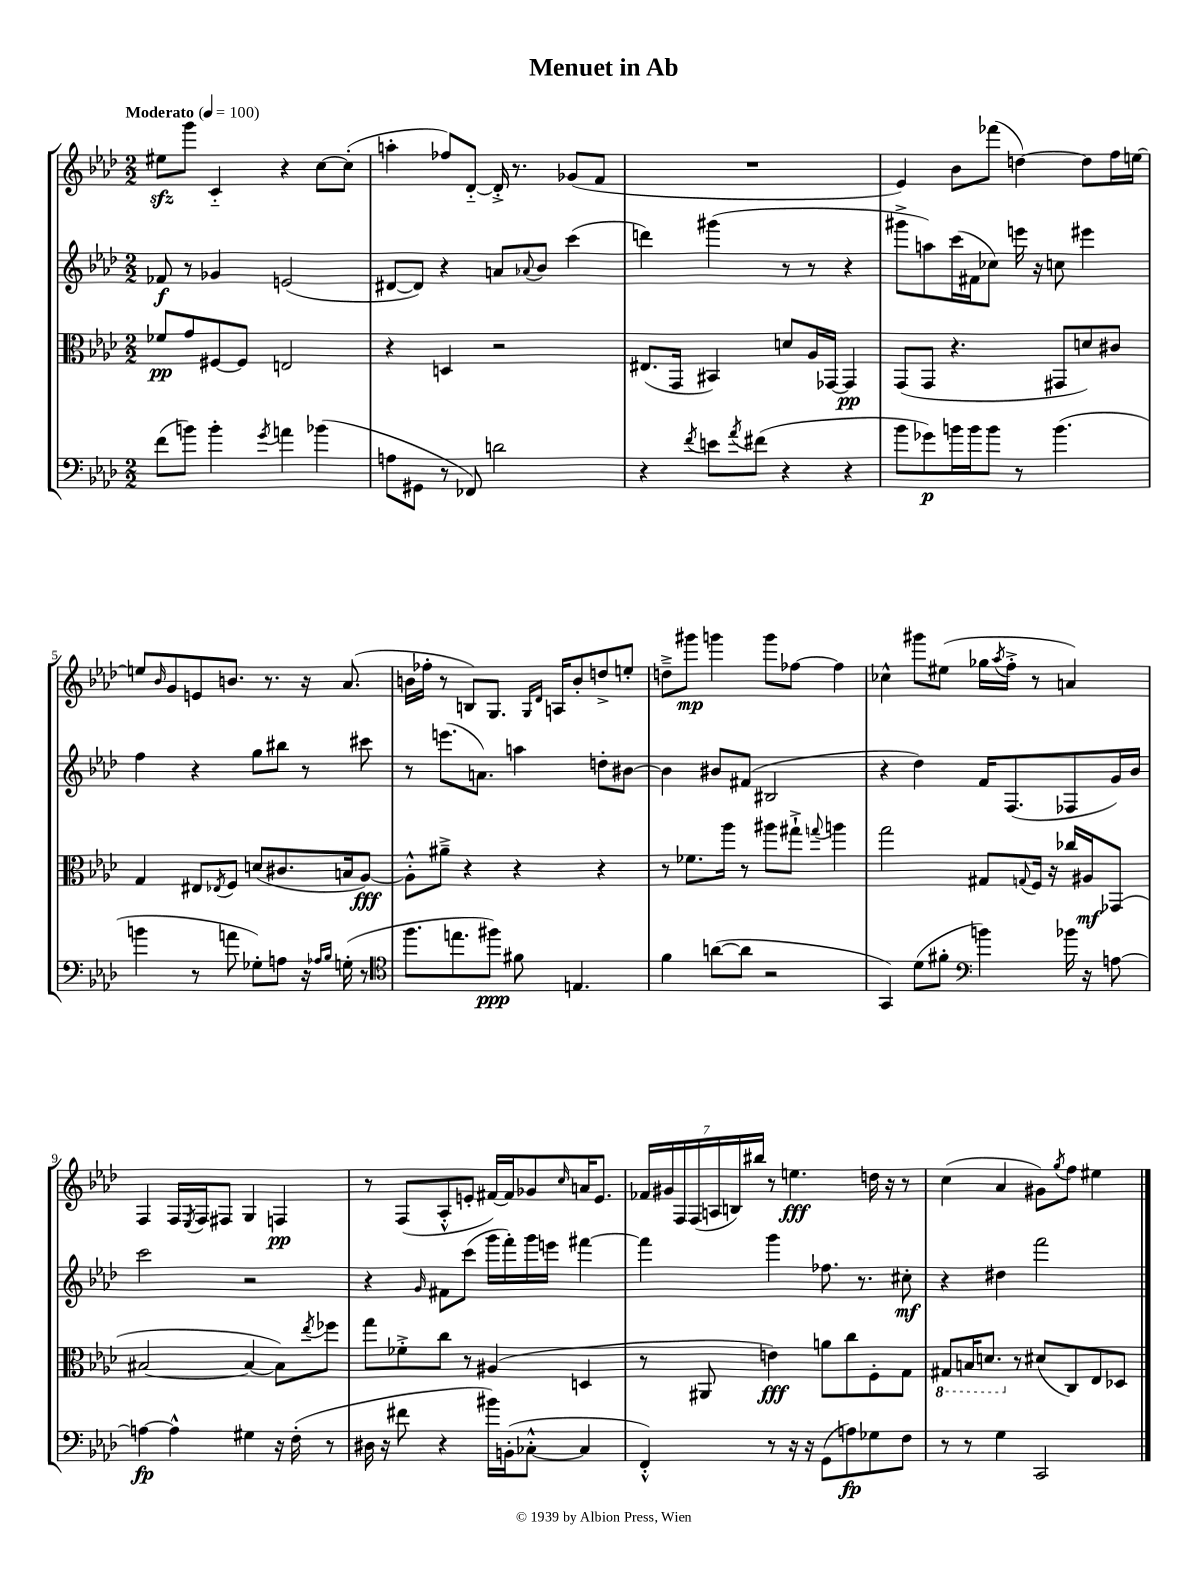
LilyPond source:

\header { title = "Menuet in Ab" }
<<
\new StaffGroup <<
\new Staff = "s0" {
    \clef treble \key aes \major \numericTimeSignature \time 2/2 \tempo "Moderato" 4 = 100
    eis''8\sfz g'''8 c'4-_ r4 c''8~ c''8-.( |
    a''4-. fes''8) des'8~-_ des'16-.-> r8. ges'8( f'8 |
    R1 |
    ees'4) bes'8 fes'''8( d''4~) d''8 f''16 e''16~ |
    e''8 \grace { bes'16 } g'8 e'8 b'8. r8. r16 aes'8.( |
    b'16 fes''16-. r8 b8) g8. \grace { g16 des'16 } a16 b'8-. d''8-> e''8-. |
    d''8---> gis'''8\mp g'''4 g'''8 fes''8~ fes''4 |
    ces''4-^ gis'''8 eis''8( ges''16 \acciaccatura { aes''8 } f''16-.-> r8 a'4) |
    f4 f16 \acciaccatura { ees8 } f16 fis8 g4 f4\pp |
    r8 f8( aes8-.-^ e'8-. fis'16~) fis'16 ges'8 \grace { c''16 } a'16 e'8. |
    \tuplet 7/4 { fes'16 gis'16 f16 f16( a16 b16) bis''16 } r8 e''4.\fff d''16 r16 r8 |
    c''4( aes'4 gis'8) \acciaccatura { g''8 } f''8 eis''4 \bar "|." |
}
\new Staff = "s1" {
    \clef treble \key aes \major \numericTimeSignature \time 2/2
    fes'8\f r8 ges'4 e'2( |
    dis'8~ dis'8) r4 a'8 \appoggiatura { aes'8 } bes'8 c'''4( |
    d'''4) gis'''4( r8 r8 r4 |
    gis'''8-> a''8) c'''16( fis'16 ces''8) e'''16 r16 c''8 eis'''4 |
    f''4 r4 g''8 bis''8 r8 cis'''8 |
    r8 e'''8.( a'8.) a''4 d''8-. bis'8~ |
    bis'4 bis'8 fis'8( bis2 |
    r4 des''4) f'16 f8.( fes8 g'16) bes'16 |
    c'''2 r2 |
    r4 \grace { g'16 } fis'8 c'''8( g'''16 f'''16-.) g'''16 e'''16 fis'''4~ |
    fis'''4 g'''4 fes''8. r8. cis''8-.\mf |
    r4 dis''4 f'''2 \bar "|." |
}
\new Staff = "s2" {
    \clef alto \key aes \major \numericTimeSignature \time 2/2
    fes'8\pp g'8 fis8~ fis8 e2 |
    r4 d4 r2 |
    eis8.( g,16 bis,4) d'8 aes16 ges,16~ ges,4\pp |
    g,8( g,8 r4. gis,8 d'8) cis'8 |
    g4 eis8 \acciaccatura { ees8 } f8 d'8( cis'8. b16 aes8~\fff) |
    aes8-.-^ ais'8---> r4 r4 r4 |
    r8 fes'8. aes''16 r8 ais''8 gis''8-!-> \appoggiatura { g''8 } a''4 |
    g''2 gis8 \appoggiatura { g8 } f16 r16 ces''16 ais16\mf ges,8( |
    bis2~ bis4~ bis8) \acciaccatura { ees''8 } fes''8 |
    g''8 fes'8-.-> c''8 r8 ais4( d4 |
    r8 ais,8 e'4\fff) a'8 c''8 f8-. g8 |
    \ottava #-1 gis,8 b,16 d8. \ottava #0 r8 dis'8( c8) ees8 des8 \bar "|." |
}
\new Staff = "s3" {
    \clef bass \key aes \major \numericTimeSignature \time 2/2
    f'8( b'8) b'4-. \acciaccatura { g'8 } a'4 bes'4( |
    a8 gis,8 r8 fes,8) d'2 |
    r4 \acciaccatura { f'8 } e'8 \acciaccatura { aes'8 } fis'8( r4 r4 |
    bes'8 ges'8\p) b'16 b'16 b'8 r8 b'4.( |
    b'4 r8 a'8 ges8-.) a8 r16 \grace { aes16 bes16 } g16-.( r8 |
    \clef tenor f''8. e''8. fis''8\ppp) fis'8 e4. |
    f'4 a'8~( a'8 r2 |
    g,4) des'8( fis'8-. \clef bass b'4) bes'16 r16 a8~ |
    a4~\fp a4-^ gis4 r16 f16-.( r8 |
    dis16 r16 fis'8 r4 bis'16) b,16-.( ces8~-.-^ ces4 |
    f,4-.-^) r8 r16 r16 g,8( a8\fp) ges8 f8 |
    r8 r8 g4 c,2 \bar "|." |
}
>>
>>
